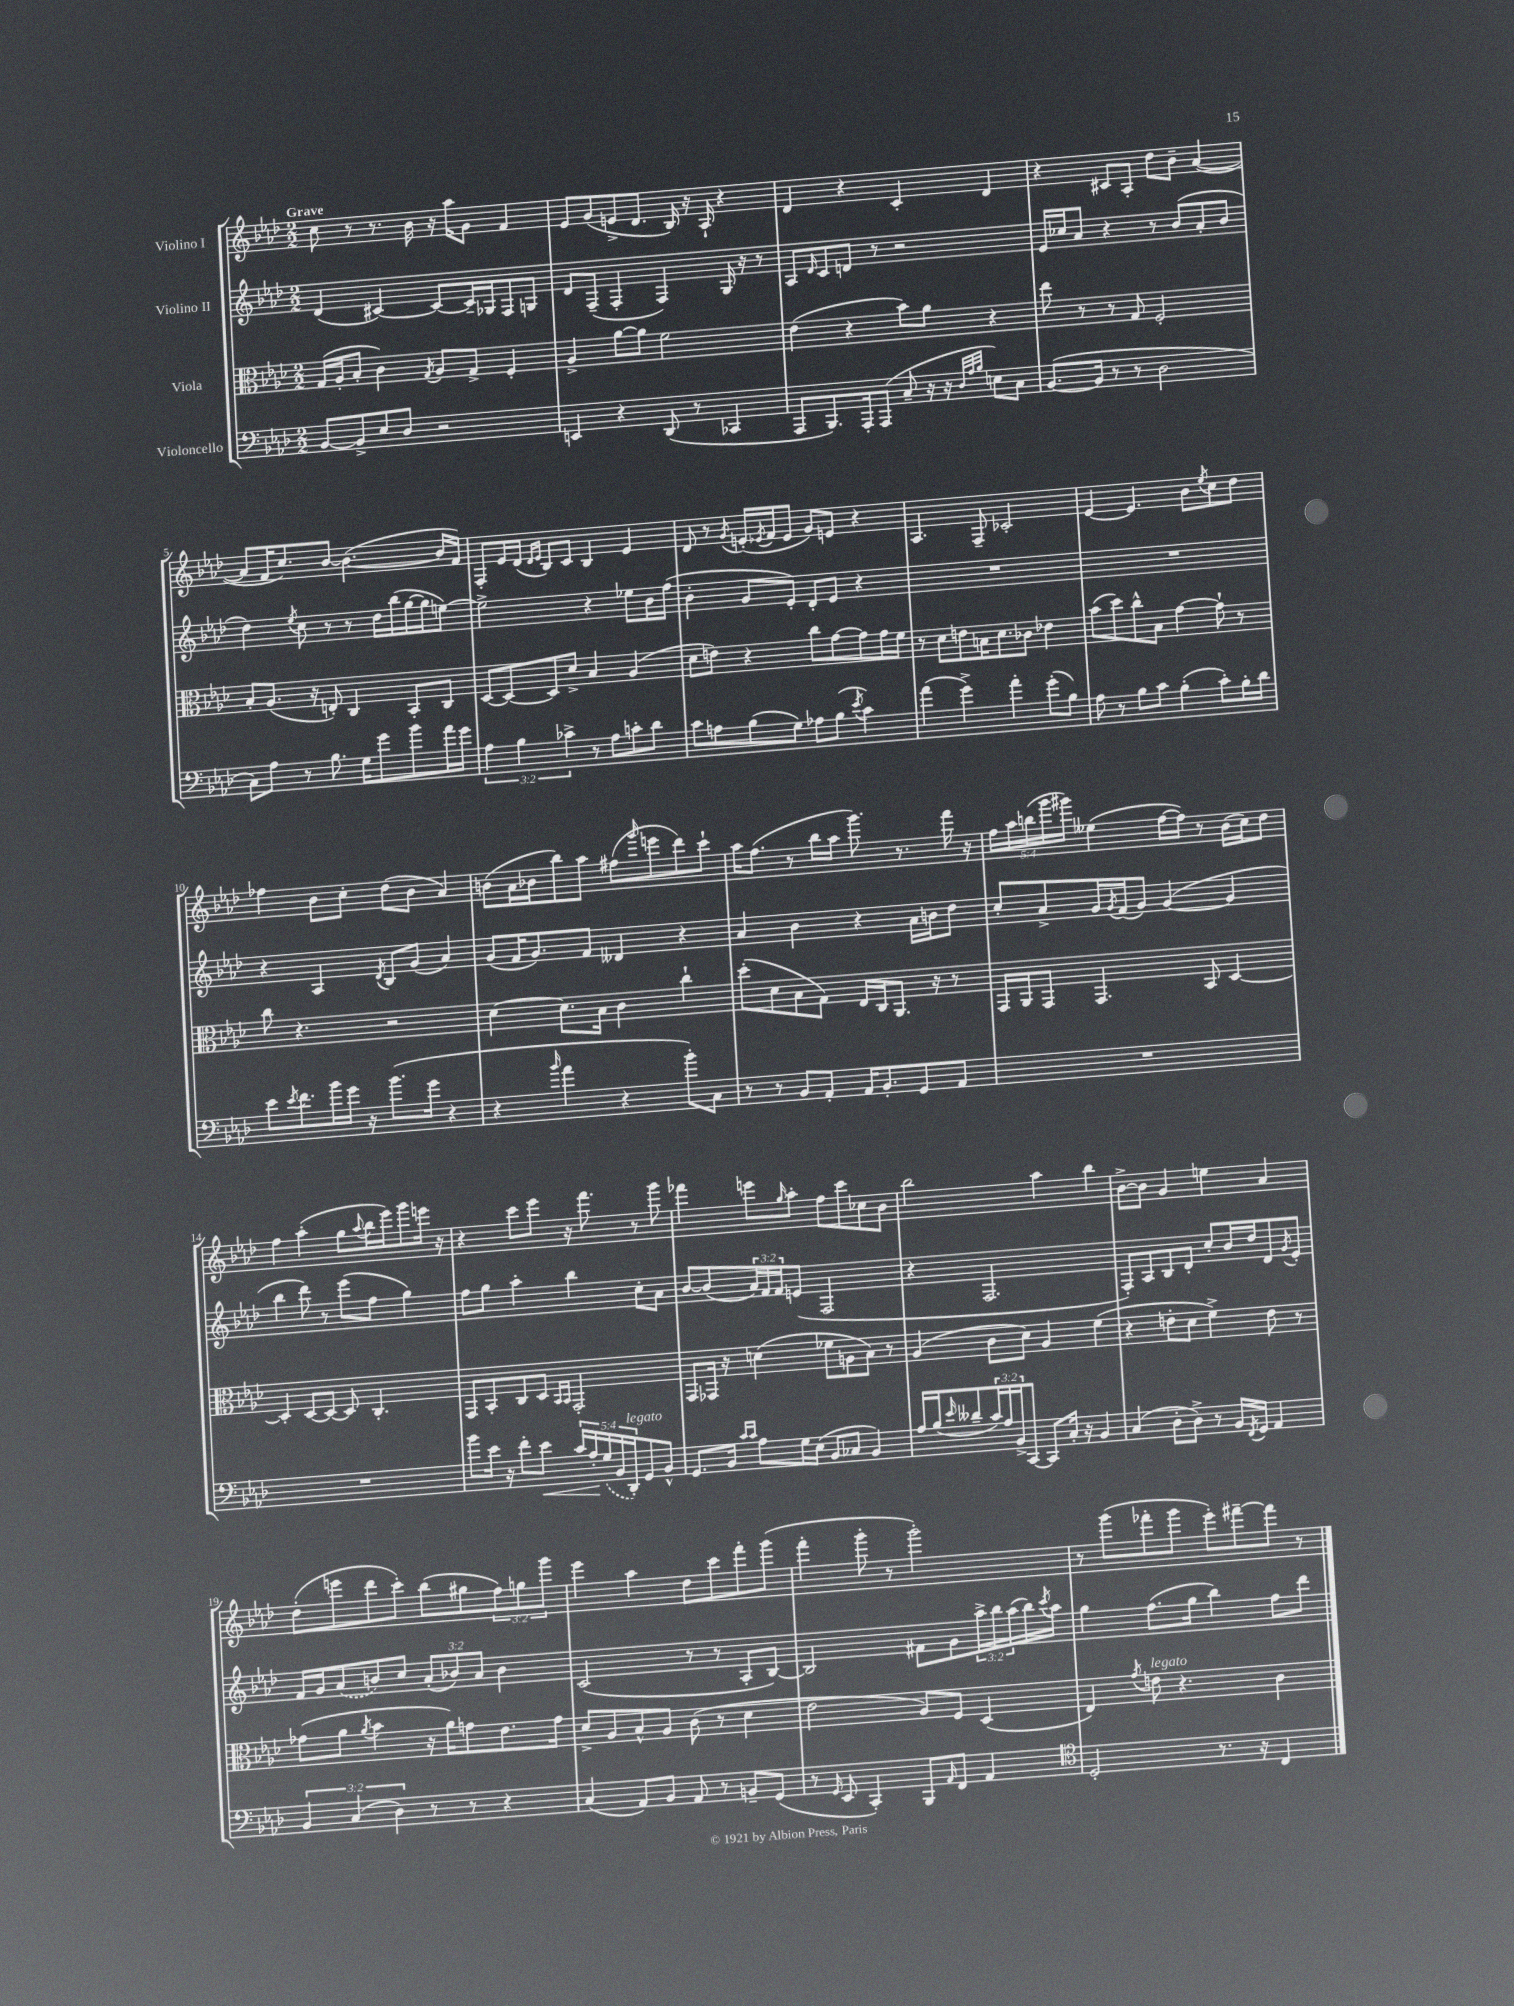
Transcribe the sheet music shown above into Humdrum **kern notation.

**kern	**kern	**kern	**kern
*staff4	*staff3	*staff2	*staff1
*clefF4	*clefC3	*clefG2	*clefG2
*k[b-e-a-d-]	*k[b-e-a-d-]	*k[b-e-a-d-]	*k[b-e-a-d-]
*M2/2	*M2/2	*M2/2	*M2/2
[8BB-/L	(16G/LL	(4d-/	8cc\
.	16A-'/J	.	.
8BB-^/]	8B-'/J	.	8r
8E-/	4c\)	[4c#/)	8.r
8D-/J	.	.	.
.	.	.	16b-\
.	8qG/	.	.
2r	8A-/L	8c#/_L	16r
.	.	.	16aa-\LK
.	8G^/J	16c#~/]L	8g\J
.	.	16G-/J	.
.	4F'/	8F/	4f/
.	.	8G/J	.
=	=	=	=
4EE/	4A-^/	8d-/L	8e-/L
.	.	(8F~/J	(8g/
4r	[8a-\L	4F'/	8e^/
.	8a-\]J	.	8.d-/J
(8DD-/	2f\	4F/)	.
.	.	.	16B-/)
8r	.	.	16r
.	.	.	16A-`/
4CC-/	.	16G/	4r
.	.	16r	.
.	.	8r	.
=	=	=	=
8AAA-/L	(4e-\	8A-/L	4d-/
.	.	16qqd-/	.
8.BBB-/)	.	8c/	.
.	4r	8d/J	4r
16AAA-'/k	.	.	.
(8AAA-/J	.	8r	.
8C~/	8b-\L)	2r	4c'/
16r	8a-\J	.	.
16r	.	.	.
32qqD-/LLL	.	.	.
32qqA-/	.	.	.
32qqB-/JJJ	.	.	.
8E\L)	4r	.	4d-/
8C\J	.	.	.
=	=	=	=
([8.BB-/L	8ee-\	16e-/LL	4r
.	.	16cc-/J	.
.	8r	8a-/J	.
16BB-/]Jk	.	.	.
8r	8r	4r	8c#/L
8r	8G/	.	8A-'/J
2D-\	2F'/	8r	8dd-\L
.	.	(8b-/L	8b-~\J
.	.	8a-'/	([4a-/
.	.	8b-/J	.
=	=	=	=
8C\L)	8B-'/L	4dd-\)	8a-/]L
8A-\J	(8.A-/J	.	16f/K
.	.	.	8.cc/)
.	.	8qee-/	.
8r	.	8cc\	.
.	16r	.	.
8.B-\	8E'/)	8r	[8b-/J
.	4C/	8r	(4.b-\_
16G\LK	.	.	.
8g\	.	16dd-\LL	.
.	.	(16bb-\	.
8b-\	8BB-'/L	[16gg\	.
.	.	16gg\]J	.
16a-\L	8C/J	[8ee\J)	16b-/]LL
16g\JJ	.	.	16f/JJ)
=	=	=	=
6A-\	[8D-/L	2ee^\]	8F'/L
.	8D-/_	.	16e-/L
6B-\	.	.	.
.	.	.	(16d-/JJ
.	.	.	16qqd-/LL
.	.	.	16qqe-/JJ
.	8D-/]	.	8B-/L)
6c-^\	.	.	.
.	8d-^/J	.	8c/J
8r	4B-/	4r	4B-/
8A-\L	.	.	.
8c'\	(4A-/	8ee-\L	4e-/
8d-\J	.	16b-\L	.
.	.	(16ff\JJ	.
=	=	=	=
8c\L	8d-\L	4b-'\	8d-/
8A\	8e\J)	.	8r
.	.	.	8qg/
(8B-\	4r	8g/L	(16e'/LL
.	.	.	8qe-/
.	.	.	16f/J
8G\J)	.	8e-'/J)	8e-/J
8A-\L	8cc\L	8d-'/L	8g/L)
(8B-\J	[8g\	8e-/J	8e/J
8qe-/	.	.	.
4c\)	8g\]	4r	4r
.	16g\L	.	.
.	16f\JJ	.	.
=	=	=	=
(4a-\	8r	1r	4.A-/
.	8d-\L	.	.
4g^\)	8e\	.	.
.	16B\K	.	8F~/
.	8.d-\	.	.
4a-'\	.	.	2c-'/
.	8c-\J	.	.
(8g'\L	4e-\	.	.
8B-\J)	.	.	.
=	=	=	=
8A-\	(8b-\L	1r	[4e-/
8r	8dd-\)	.	.
8B-\L	8cc^^\	.	4.e-/]
8c\J	8B-\J	.	.
(4B-'\	[4g\	.	.
.	.	.	8b-\L
.	.	.	8qee-/
8c'\L)	8g`\]	.	8cc\
16B-'\L	8r	.	8dd-\J
16d-\JJ	.	.	.
=	=	=	=
8e-\L	8cc\	4r	4ff-\
8qe-/	.	.	.
8.f\	4.r	.	.
.	.	4A-/	8b-\L
16b-\L	.	.	.
16g\JJ	.	.	8cc'\J
16r	.	.	.
.	.	8qd-/	.
(8.b-\L	2r	8B-/L	(8dd-\L
.	.	(8g/J	8b-\J
16g\Jk	.	.	.
4r	.	4a-/)	4a-/)
=	=	=	=
4r	[4d-\	(8g/L	(8b\L
.	.	16f/K	16a-\L
.	.	8.g/)	16b-\J
16qqb-/	.	.	.
4a-\	8.d-\]L	.	8bb-\)
.	.	8f/J	8aa-\J
.	16B-\Jk	.	.
4r	4c\	4d--/	(8ff#\L
.	.	.	16qqggg/
.	.	.	8eee\
8b-'\L)	4cc`\	4r	8ddd-\)
8C\J	.	.	8ccc`\J
=	=	=	=
8r	(8dd-'\L	4a-/	16aa-\LK
.	.	.	(8.ff\J
8r	8d-\	.	.
8BB-/L	8B-\	4b-\	8r
8AA-'/J	8G\J)	.	16bb-\LL
.	.	.	16aa-\JJ
16AA-/LK	16E-/LL	4r	8.ggg\)
8.BB-'/	16C/J	.	.
.	8.AA-/J	.	.
.	.	.	8.r
8GG/	.	16a-\LL	.
.	16r	16b\J	.
8AA-/J	8r	8dd-\J	16fff\
.	.	.	16r
=	=	=	=
1r	16GG/LL	8cc'/L	20ff\LL
.	.	.	20aa-\
.	16AA-/J	.	.
.	.	.	(20bb\
.	8GG/J	8a-^/	.
.	.	.	20ggg\
.	.	.	20ggg#\JJ)
.	4.GG/	16g/L	(4ee--\
.	.	8qg/	.
.	.	(16f/J	.
.	.	8g/J)	.
.	.	([4g/	[16ff\LL
.	.	.	16ff\]JJ)
.	8BB-/	.	8r
.	[4D-/	4g/]	(16b-\LL
.	.	.	16cc\J)
.	.	.	8dd-\J
=	=	=	=
1r	4D-'/]	4bb-\	4ff\
.	[8D-/L	8ddd-\)	(4aa-'\
.	8D-/_J	8r	.
.	8D-/]	(8eee-\L	8gg\L
.	.	.	8qqaa-/
.	4.C'/	8ff\J	16bb-\L
.	.	.	16eee-\J)
.	.	4gg\)	8ggg\
.	.	.	16eee\Jk
.	.	.	16r
=	=	=	=
8b-\L	8GG/L	8ff\L	4r
16e-\Jk	8BB-'/	8gg\J	.
16r	.	.	.
8f'\L	8C/	4aa-'\	8ccc\L
8e-\J	8D-/J	.	8eee-\J
.	16qqBB-/LL	.	.
.	16qqBB-/JJ	.	.
20c/LL	2GG'/	4bb-\	16r
20A-'/	.	.	.
.	.	.	8.fff\
(20G/	.	.	.
20BB-/	.	.	.
20DD-'/J)	.	.	.
8GG/	.	8cc'\L	8r
8BB-^^/J	.	8a-\J	8ggg\
=	=	=	=
8.GG/L	8GG/L	[8b-/L	4fff-\
.	16GG-/Jk	(8b-/]	.
16BB-/Jk	16r	.	.
16qqc/LL	.	.	.
16qqc/JJ	.	.	.
8A-\L	(4d\	24a-/L)	8eee\L
.	.	24f/	.
.	.	24f/J	.
.	.	.	16qqgg/
16G\L	.	(8e/J	8aa-'\J
(16E-\JJ	.	.	.
8BB-/L	8f-\L	2F/	8ff\L
8C-/J	8A\	.	8ccc\
4BB-/)	8B-\J)	.	8cc-\
.	8r	.	8b-\J
=	=	=	=
16A-/LL	(4A-/	4r	2bb-\
(16B-/J	.	.	.
16qqe-/	.	.	.
8d--~/	.	.	.
24c/L)	8c\L	2.F/	.
24A-/	.	.	.
24BB-^/J	.	.	.
[8CC/J	8d-\J)	.	.
8CC/]L	4A-/	.	4aa-\
16C'/Jk	.	.	.
16r	.	.	.
4BB-/	(4f\	.	4bb-\
=	=	=	=
(4C/	4r	8F'/L)	[8b-^\L
.	.	8A-/	8b-\]J
8D-'\L	8e'\L	8B-/	4g/
8D-^\J)	8d-\J	8d-'/J	.
8r	4f^\)	8cc'/L	4ee\
16BB-/LL	.	16b-/L	.
8qFF/	.	.	.
16GG/JJ	.	16dd-/J	.
4AA-/	8e\	8d-/	4a-/
.	.	8qg/	.
.	8r	8e-'/J	.
=	=	=	=
6BB-/	(8g-\L	16f/LL	(8dd-'\L
.	.	16g/J	.
.	8a-\J	(8a-/	8eee\
(6C/	.	.	.
.	8qa-/	.	.
.	4b-\	8b/)	8ddd-\
6D-\)	.	.	.
.	.	8cc/J	8ccc'\J)
8r	16r	(12a-'/L	(8bb-\L
.	16a-\LK)	.	.
.	.	12b-/)	.
8r	8g\	.	8gg#\
.	.	12a-/J	.
4r	8.e-\	4b-\	12ff\)
.	.	.	12gg\
.	.	.	12ggg\J
.	16g\Jk	.	.
=	=	=	=
(4C/	8d-^/L	(2c/	4eee-\
.	8A-/	.	.
8AA-/L)	8B-^^/	.	4aa-\
8BB-/J	8A-/J	.	.
8AA-/	(8c\	8r	8dd-\L
8r	8r	8r	8ccc\
8BB~/L	4d-\	8A-'/L	8fff'\
(8GG/J	.	[8B-/J)	(8ggg\J
=	=	=	=
8r	2e-\	2B-/]	4fff'\
16qqGG/	.	.	.
8EE-/	.	.	.
4CC'/)	.	.	8ggg'\
.	.	.	8r
8BBB-/L	8A-/L)	8f#\L	2ggg'\)
16qqAA-/	.	.	.
8FF/J	8F/J	8g\	.
4AA-/	(4D-/	24aa-^\L	.
.	.	24bb-\	.
.	.	(24aa-\	.
.	.	16bb-\)	.
.	.	8qccc/	.
.	.	16aa-\JJ	.
=	=	=	=
*clefC4	*	*	*
2D-'/	4E-/)	4gg\	8r
.	.	.	(8ggg\L
.	8qg/	.	.
.	8e\	(8.ff\L	8fff-'\
.	4.r	.	8ggg\J
.	.	16gg\Jk	.
8.r	.	4bb-\)	8eee-'\L)
.	.	.	[8fff#~\
16r	.	.	.
4C/	4c\	8ff\L	8fff#\]J
.	.	8ddd-\J	8r
==	==	==	==
*-	*-	*-	*-
